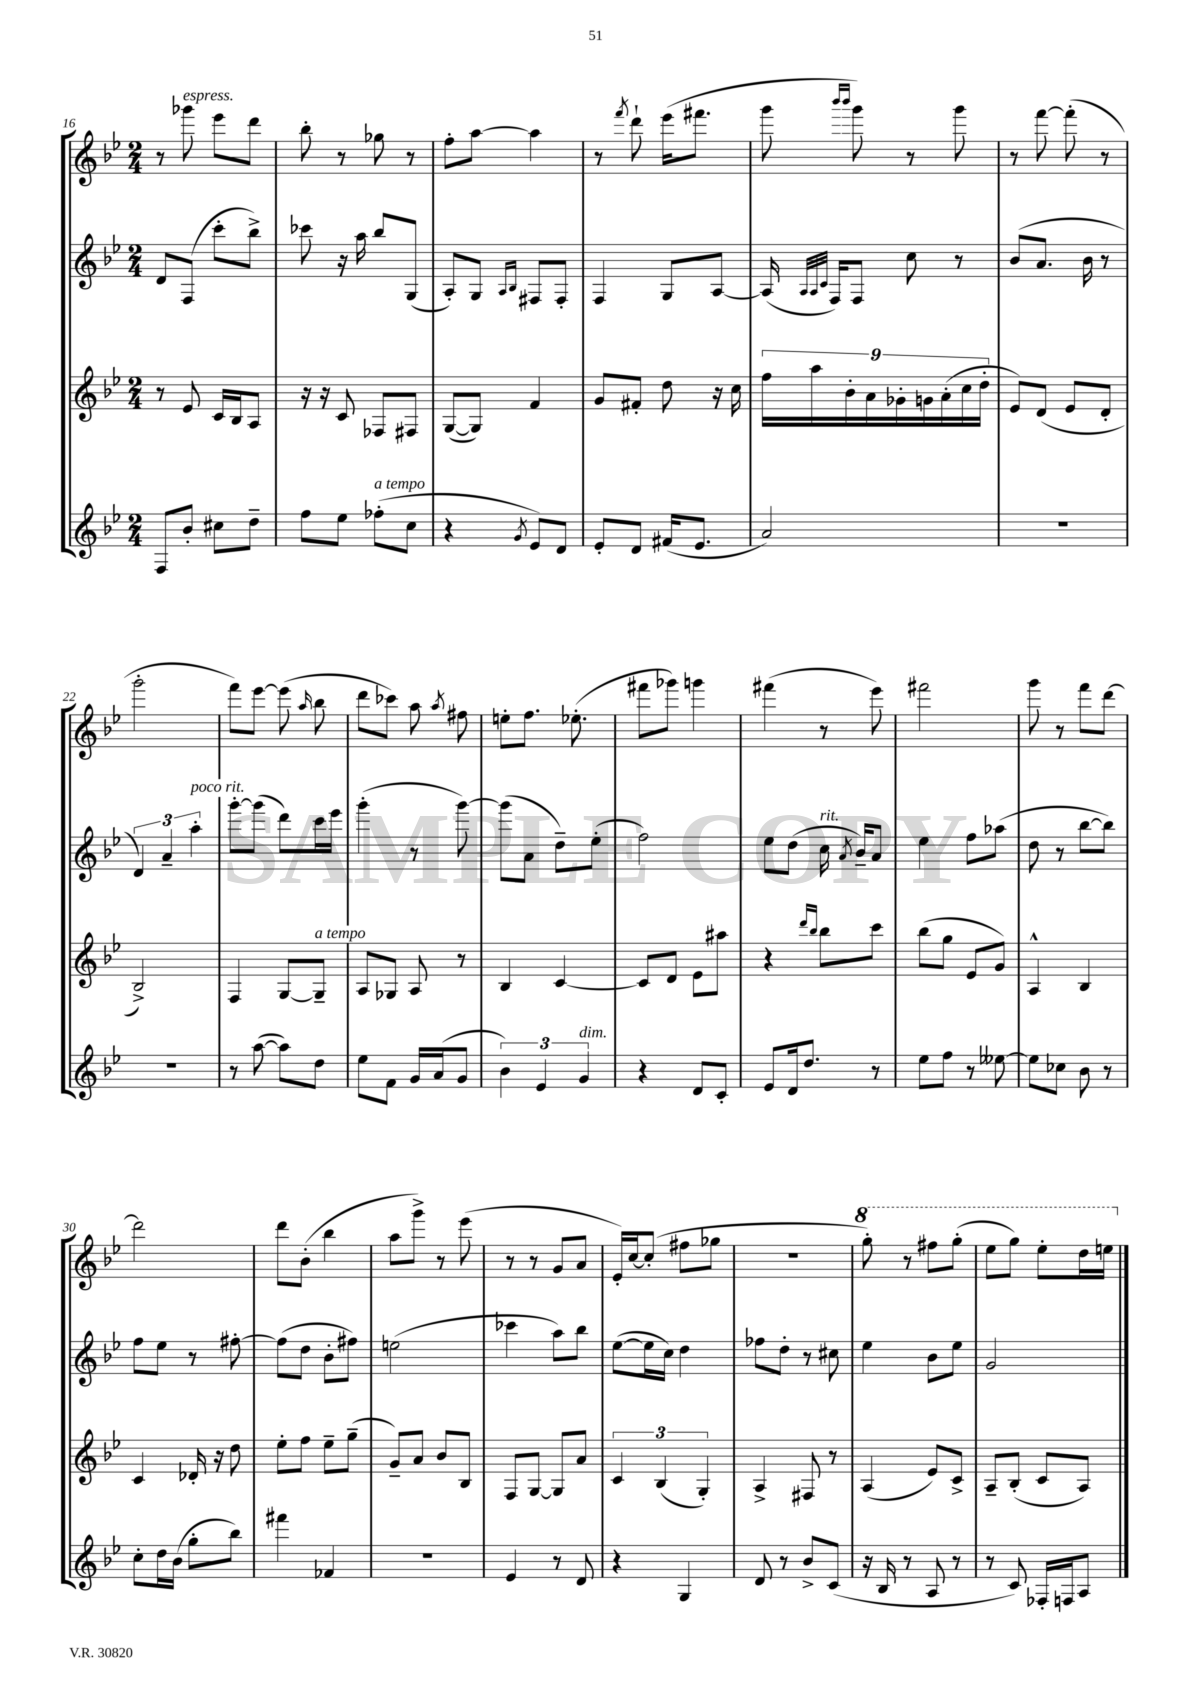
<<
\new StaffGroup <<
\new Staff = "s0" {
    \clef treble \key bes \major \numericTimeSignature \time 2/4
    \autoBeamOff r8 ges'''8^\markup { \italic "espress." } ees'''8[ d'''8] |
    bes''8-. r8 ges''8 r8 |
    f''8[-. a''8]~ a''4 |
    r8 \acciaccatura { f'''8 } d'''8-! ees'''16[( fis'''8.] |
    g'''8 \grace { bes'''16[ bes'''16] } g'''8) r8 g'''8 |
    r8 f'''8~ f'''8-.( r8 |
    g'''2-. |
    f'''8[) ees'''8]~ ees'''8( \grace { a''16 } bes''8 |
    d'''8[ ces'''8]) a''8 \acciaccatura { a''8 } fis''8 |
    e''8[-. f''8.] ees''8.-.( |
    fis'''8[ ges'''8]) g'''4 |
    fis'''4( r8 ees'''8) |
    fis'''2 |
    g'''8 r8 f'''8[ d'''8]~ |
    d'''2 |
    d'''8[ bes'8]-.( bes''4 |
    a''8[ g'''8]->) r8 ees'''8( |
    r8 r8 g'8[ a'8] |
    ees'16[-.) c''16~ c''8]-.( fis''8[ ges''8] |
    R2 |
    \ottava #1 g'''8-.) r8 fis'''8[ g'''8]-.( |
    ees'''8[ g'''8]) ees'''8[-. d'''16 e'''16] \ottava #0 \bar "|." |
}
\new Staff = "s1" {
    \clef treble \key bes \major \numericTimeSignature \time 2/4
    \autoBeamOff d'8[ f8]( c'''8[-. bes''8]->) |
    ces'''8 r16 a''16 bes''8[ g8]( |
    a8[-.) g8] \grace { a16[ bes16] } fis8[ fis8]-. |
    f4 g8[ a8]~ |
    a16( \grace { a32[ a32 c'32] } f16[) f8] c''8 r8 |
    bes'8[( a'8.] bes'16 r8 |
    \tuplet 3/2 { d'4) a'4-- a''4-.^\markup { \italic "poco rit." } } |
    g'''8[~-. g'''8]( d'''8[) c'''16 ees'''16] |
    g'''4-.( r8 g'''8~) |
    g'''8[( a'8] d''8[--) ees''8]-.( |
    f''2) |
    ees''8[ d''8]( c''16^\markup { \italic "rit." } \acciaccatura { a'8 } bes'16[--) a'8] |
    ees''4 f''8[ aes''8]( |
    d''8 r8 bes''8[~ bes''8]) |
    f''8[ ees''8] r8 fis''8~-. |
    fis''8[( d''8] bes'8[-. fis''8]) |
    e''2( |
    ces'''4 a''8[) bes''8] |
    ees''8[~( ees''16 c''16]) d''4 |
    fes''8[ d''8]-. r8 cis''8 |
    ees''4 bes'8[ ees''8] |
    g'2 \bar "|." |
}
\new Staff = "s2" {
    \clef treble \key bes \major \numericTimeSignature \time 2/4
    \autoBeamOff r8 ees'8 c'16[ bes16 a8] |
    r16 r16 c'8 fes8[ fis8] |
    g8[~( g8]) f'4 |
    g'8[ fis'8]-. d''8 r16 c''16 |
    \tuplet 9/8 { f''16[ a''16 bes'16-. a'16 ges'16-. g'16 a'16-.( c''16 d''16]-. } |
    ees'8[) d'8]( ees'8[ d'8]-. |
    bes2->) |
    f4 g8[~ g8]--^\markup { \italic "a tempo" } |
    a8[ ges8] a8 r8 |
    bes4 c'4~ |
    c'8[ d'8] ees'8[ ais''8] |
    r4 \grace { d'''16[ bes''16] } bes''8[ c'''8] |
    bes''8[( g''8] ees'8[ g'8]) |
    a4-^ bes4 |
    c'4 des'16-. r16 d''8 |
    ees''8[-. f''8] ees''8[-- g''8]--( |
    g'8[--) a'8] bes'8[ bes8] |
    f8[ g8]~ g8[ a'8] |
    \tuplet 3/2 { c'4 bes4( g4-.) } |
    a4-> fis8 r8 |
    a4( ees'8[) c'8]-> |
    a8[-- bes8]-.( c'8[ a8]) \bar "|." |
}
\new Staff = "s3" {
    \clef treble \key bes \major \numericTimeSignature \time 2/4
    \autoBeamOff f8[ bes'8]-. cis''8[ d''8]-- |
    f''8[ ees''8] fes''8[-.^\markup { \italic "a tempo" }( c''8] |
    r4 \acciaccatura { g'8 } ees'8[) d'8] |
    ees'8[-. d'8] fis'16[( ees'8.] |
    a'2) |
    R2 |
    R2 |
    r8 a''8~( a''8[) d''8] |
    ees''8[ f'8] g'16[ a'16( g'8] |
    \tuplet 3/2 { bes'4) ees'4 g'4^\markup { \italic "dim." } } |
    r4 d'8[ c'8]-. |
    ees'8[ d'16 d''8.] r8 |
    ees''8[ f''8] r8 eeses''8~ |
    eeses''8[ ces''8] bes'8 r8 |
    c''8[-. d''16 bes'16]( g''8[-. bes''8]) |
    fis'''4 fes'4 |
    R2 |
    ees'4 r8 d'8 |
    r4 g4 |
    d'8 r8 bes'8[-> c'8]( |
    r16 bes16 r8 a8 r8 |
    r8 c'8) fes16[-. f16 a8] \bar "|." |
}
>>
>>
\layout { \context { \Score currentBarNumber = #16 } }
